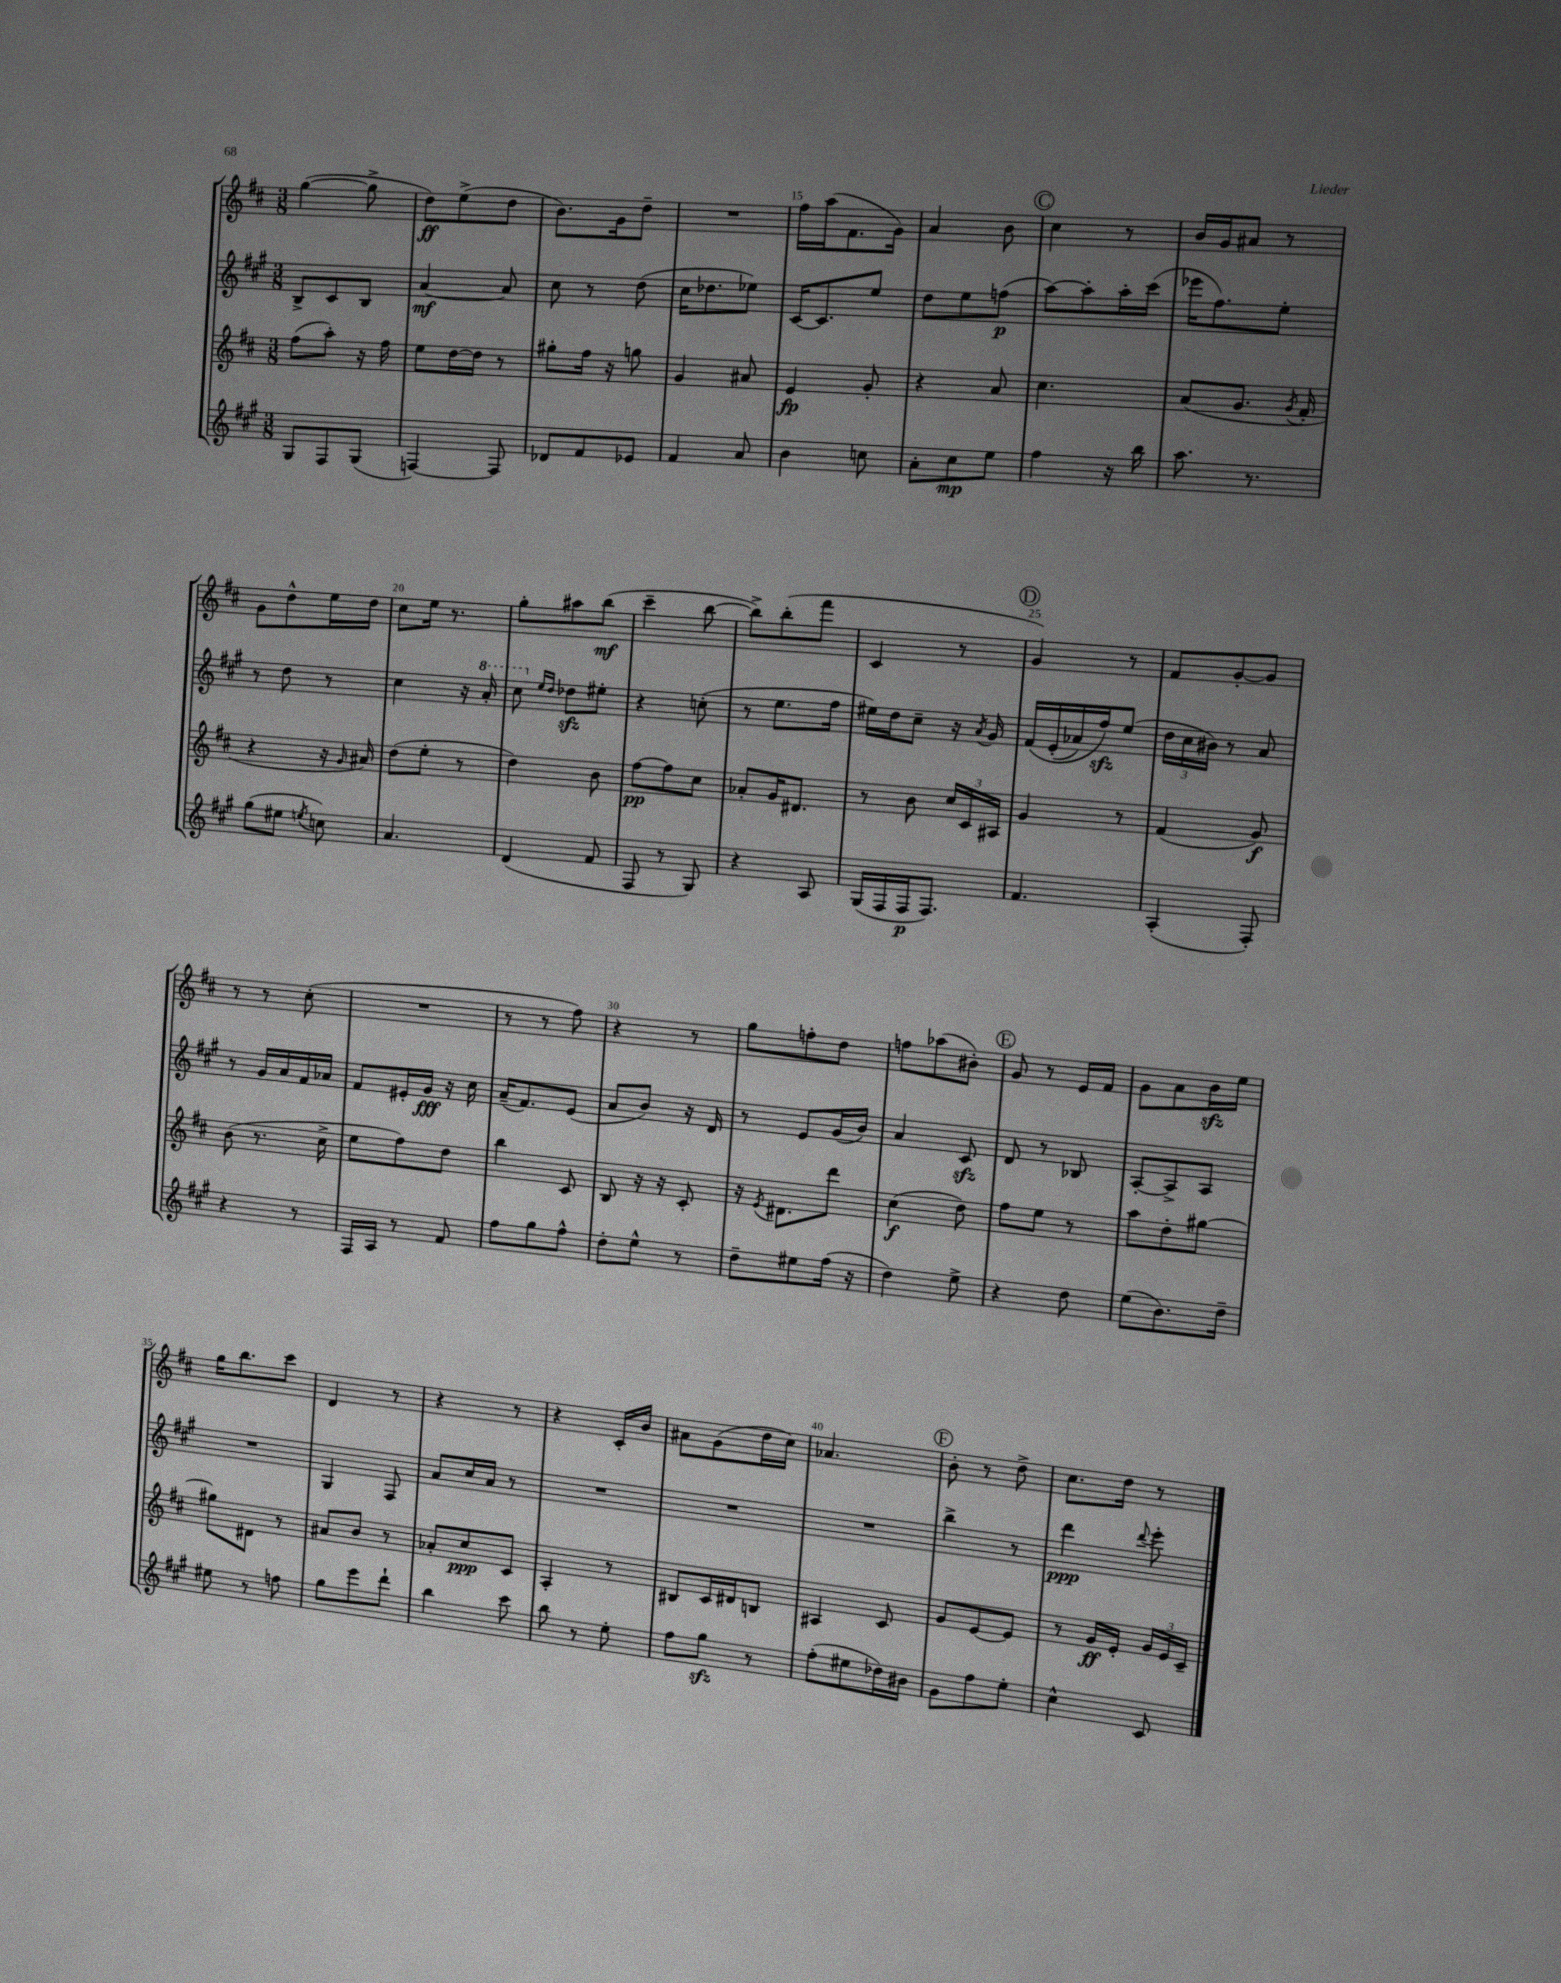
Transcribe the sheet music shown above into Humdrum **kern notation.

**kern	**kern	**kern	**kern
*staff4	*staff3	*staff2	*staff1
*clefG2	*clefG2	*clefG2	*clefG2
*k[f#c#g#]	*k[f#c#]	*k[f#c#g#]	*k[f#c#]
*M3/8	*M3/8	*M3/8	*M3/8
8G#	(8ff#	8B^	([4gg
8F#	8aa')	8c#	.
(8G#	16r	8B	8gg^]
.	16ff#	.	.
=	=	=	=
[4F)	8ee	[4a	8dd)
.	[16dd	.	(8ee^
.	16dd]	.	.
8F]	8r	8a]	8dd
=	=	=	=
8d-	8gg#'	8cc#	8.b)
8f#	16ff#	8r	.
.	16r	.	16g
8e-	8gg	(8dd	8dd~
=	=	=	=
4f#	4g	16cc#	4.r
.	.	8.dd-	.
8a	8a#	8ee-)	.
=	=	=	=
4b	4e	[16c#	16ff#
.	.	8.c#]	(16aa
.	.	.	8.f#
8cc	8g'	8ee	.
.	.	.	16g)
=	=	=	=
8a'	4r	8dd	4a
8cc#	.	8ee	.
8ee	8a	(8ff	8b
=	=	=	=
4ff#	4.cc#	[8aa)	4cc#
.	.	8aa']	.
16r	.	16aa'	8r
16bb	.	(16ccc#	.
=	=	=	=
8.aa	(8a	16eee-	16b
.	.	8.ff#)	16g
.	8.g	.	8a#
8.r	.	.	.
.	.	8ee'	8r
.	8qg	.	.
.	16f#'	.	.
=	=	=	=
(8gg#	4r	8r	8g
8ee#	.	8dd	8dd^^
8qee	.	.	.
8cc)	16r	8r	16ee
.	16qqg	.	.
.	16a#)	.	16dd
=	=	=	=
4.a	(8dd	4cc#	8cc#
.	8ee'	.	16ee
.	.	.	8.r
.	8r	16r	.
.	.	16aa'	.
=	=	=	=
(4d	4dd)	8ccc#	8gg'
.	.	16qqee	.
.	.	16qqdd	.
.	.	8dd-	8aa#
8f#	8b	8ee#'	(8bb
=	=	=	=
8F#	[8ff#	4r	4ccc#~
8r	8ff#]	.	.
8G#)	8cc#	(8cc'	[8bb
=	=	=	=
4r	8a-'	8r	8bb^])
.	16g	8.ee	(8bb'
.	8.d#	.	.
8A	.	.	8fff#
.	.	16ff#	.
=	=	=	=
(16G#	8r	16ee#)	4c#
16F#	.	16dd	.
16F#	8b	8cc#~	.
8.F#)	.	.	.
.	24cc#	16r	8r
.	24c#	.	.
.	.	8qa	.
.	.	16g#	.
.	24A#	.	.
=	=	=	=
4.f#	4g	&(16f#	4g)
.	.	(16e'	.
.	.	16a-)	.
.	.	16ff#&)	.
.	8r	(8ee	8r
=	=	=	=
(4A'	(4f#	24dd	8f#
.	.	24cc#	.
.	.	24b#)	.
.	.	8r	[8g'
8F#')	8g)	8a	8g]
=	=	=	=
4r	(8b	8r	8r
.	8.r	16g#	8r
.	.	16a	.
8r	.	16f#	(8cc#'
.	16cc#^	16a-	.
=	=	=	=
16F#	8ee	8f#	4.r
16A	.	.	.
8r	8ff#)	16e#'	.
.	.	16g#	.
8f#	8dd	16r	.
.	.	16cc#	.
=	=	=	=
8ff#	4bb	(16a~	8r
.	.	8.f#)	.
8gg#	.	.	8r
8ff#^^	8c#	(8e	8ff#)
=	=	=	=
8dd'	8B	8a	4r
8ee^^	16r	8b)	.
.	16r	.	.
8r	8c#'	16r	8r
.	.	16d	.
=	=	=	=
8dd~	16r	8r	8gg
.	8qe	.	.
.	8.d#	.	.
8ee#	.	8e	8ff'
(16ff#	8ddd	(16g#	8dd
16r	.	16b)	.
=	=	=	=
4dd)	(4cc#	4a	8ff
.	.	.	(8aa-
8ee^	8dd)	8c#	8b#')
=	=	=	=
4r	8ff#	8d	8g
.	8ee	8r	8r
8dd	8r	8B-	16e
.	.	.	16f#
=	=	=	=
(8ee	8aa	[8A'	8g
8.b)	8dd'	8A^]	8a
.	[8gg#	8A	16b
16dd~	.	.	16ee
=	=	=	=
8ee#	8gg#]	4.r	16gg
.	.	.	8.bb
8r	8d#	.	.
8ff	8r	.	8ccc#
=	=	=	=
8gg#	8a#	4G#	4d
8eee	8b	.	.
8ddd`	8r	8F#	8r
=	=	=	=
4bb	8a-'	8a	4r
.	8cc#	16cc#	.
.	.	16a	.
8ccc#	8c#	8r	8r
=	=	=	=
8bb	4A'	4.r	4r
8r	.	.	.
8ee'	8r	.	16c#'
.	.	.	16b
=	=	=	=
8ff#	8B#	4.r	8a#
8gg#	16c#	.	(8g
.	16d#	.	.
8r	8B	.	16dd
.	.	.	16cc#)
=	=	=	=
(8ff#'	4A#	4.r	4.a-
8ee#	.	.	.
16dd-)	8c#	.	.
16b#	.	.	.
=	=	=	=
8g#	8g	4bb^	8b'
8ff#	[8e	.	8r
8ee'	8e]	8r	8dd^
=	=	=	=
4cc#^^	8r	4ddd	8.cc#
.	16g	.	.
.	16e'	.	16dd
.	.	8qqddd	.
8c#	24g	8eee'	8r
.	24e	.	.
.	24c#~	.	.
==	==	==	==
*-	*-	*-	*-
